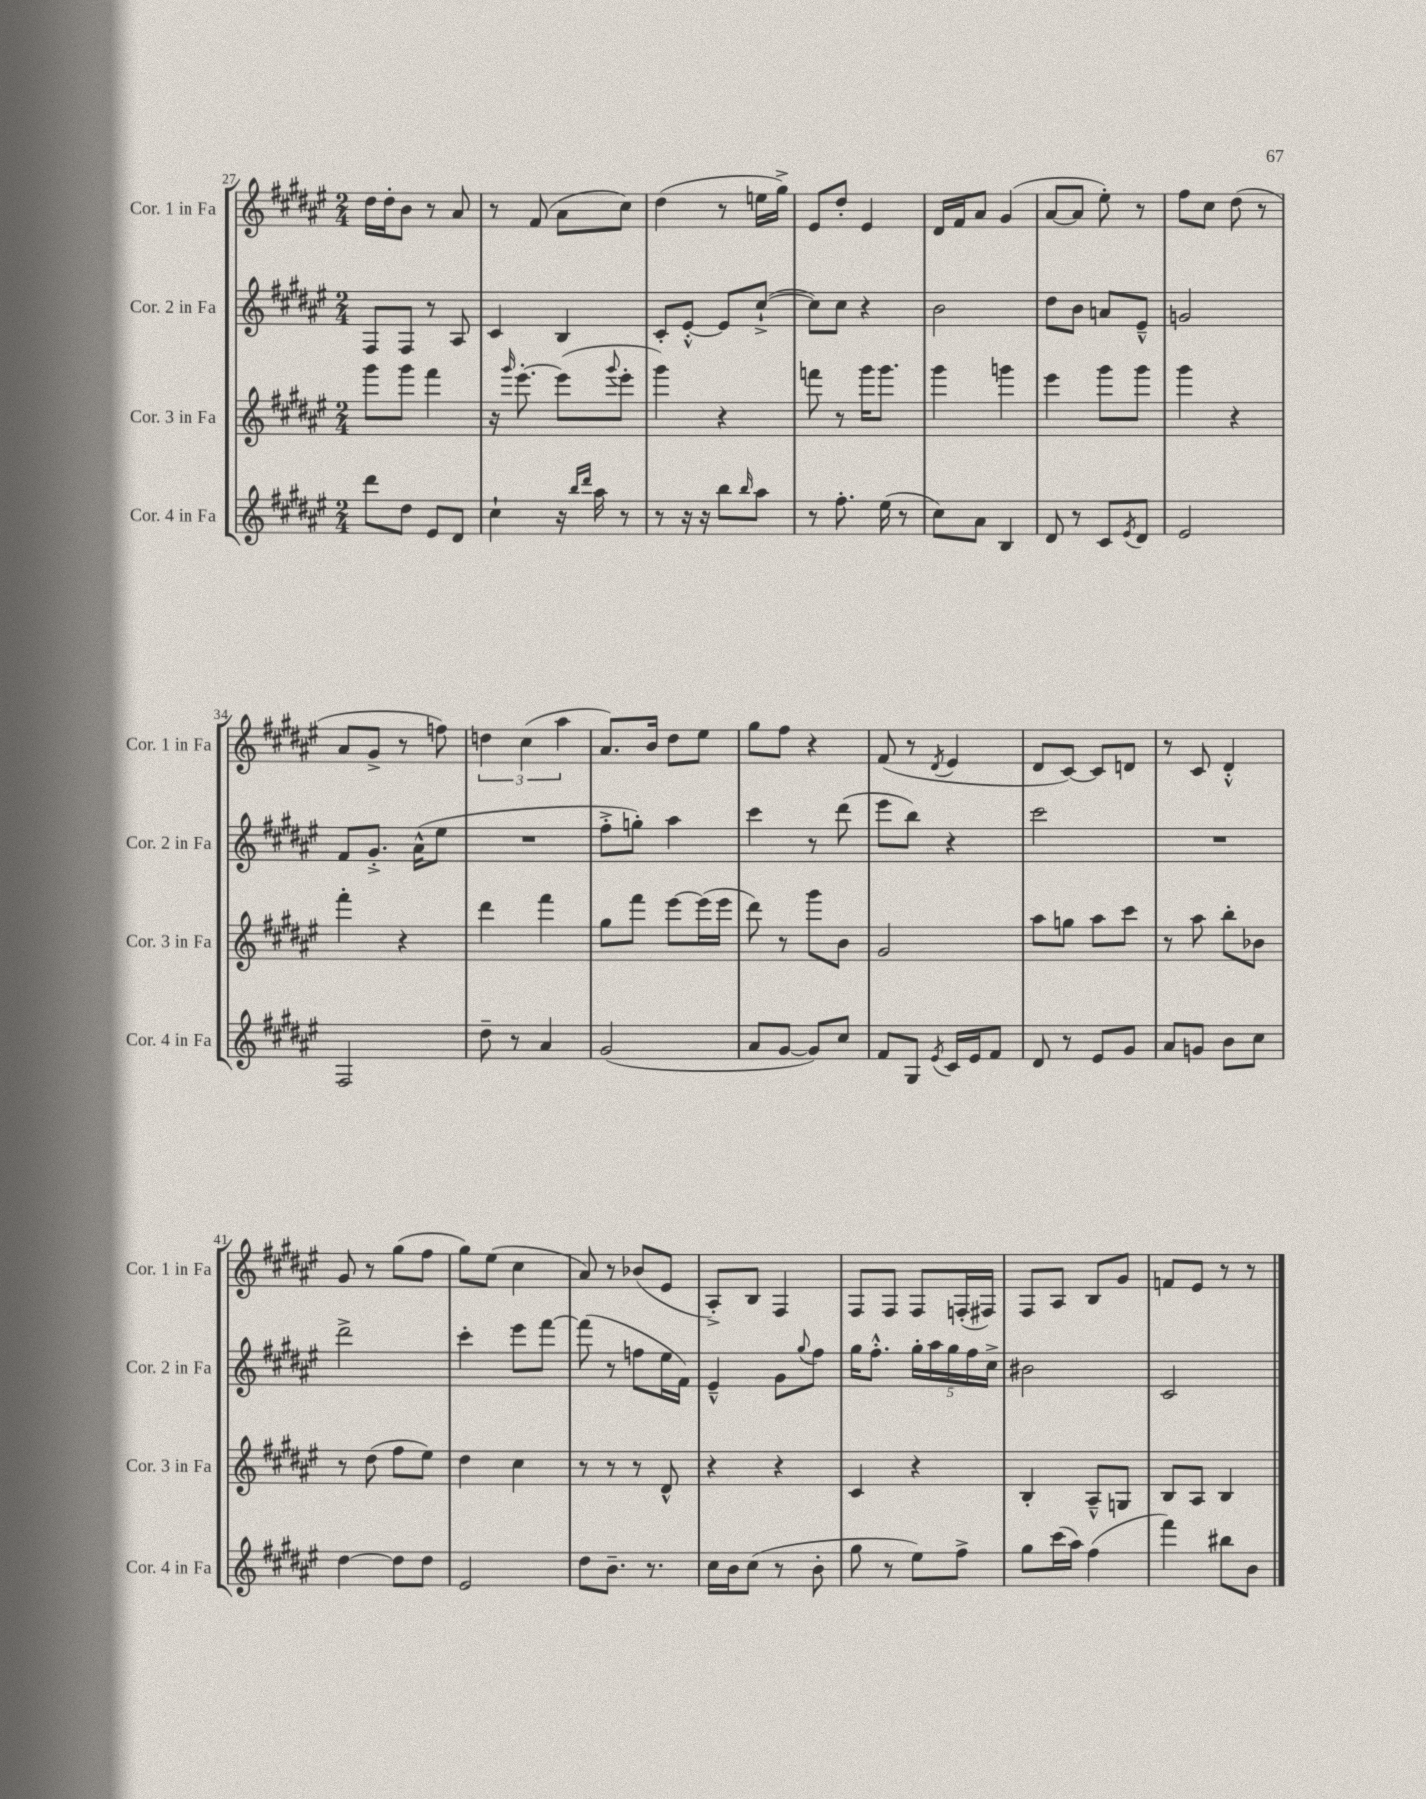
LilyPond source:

<<
\new StaffGroup <<
\new Staff = "s0" \with { instrumentName = "Cor. 1 in Fa" shortInstrumentName = "Cor. 1 in Fa" } {
    \clef treble \key fis \major \numericTimeSignature \time 2/4
    dis''16 dis''16-. b'8 r8 ais'8 |
    r8 fis'8( ais'8 cis''8) |
    dis''4( r8 e''16 gis''16->) |
    eis'8 dis''8-. eis'4 |
    dis'16 fis'16 ais'8 gis'4( |
    ais'8~ ais'8 eis''8-.) r8 |
    fis''8 cis''8 dis''8( r8 |
    ais'8 gis'8-> r8 f''8) |
    \tuplet 3/2 { d''4 cis''4( ais''4 } |
    ais'8.) b'16 dis''8 eis''8 |
    gis''8 fis''8 r4 |
    fis'8( r8 \acciaccatura { dis'8 } eis'4 |
    dis'8 cis'8~) cis'8 d'8 |
    r8 cis'8 dis'4-.-^ |
    gis'8 r8 gis''8( fis''8 |
    gis''8) eis''8( cis''4 |
    ais'8) r8 bes'8( eis'8 |
    ais8-.->) b8 fis4 |
    fis8 fis8 fis8 f16-.( fis16) |
    fis8 ais8 b8 gis'8 |
    f'8 eis'8 r8 r8 \bar "|." |
}
\new Staff = "s1" \with { instrumentName = "Cor. 2 in Fa" shortInstrumentName = "Cor. 2 in Fa" } {
    \clef treble \key fis \major \numericTimeSignature \time 2/4
    fis8 fis8 r8 ais8 |
    cis'4 b4 |
    cis'8-. eis'8~-.-^ eis'8 cis''8~-!->( |
    cis''8) cis''8 r4 |
    b'2 |
    dis''8 b'8 a'8 eis'8---^ |
    g'2 |
    fis'8 gis'8.-.-> ais'16-^( eis''8 |
    R2 |
    fis''8-.-> g''8-.) ais''4 |
    cis'''4 r8 dis'''8( |
    eis'''8 b''8) r4 |
    cis'''2 |
    R2 |
    dis'''2-> |
    cis'''4-. eis'''8 fis'''8~ |
    fis'''8( r8 f''8 eis''16 fis'16) |
    eis'4---^ gis'8 \appoggiatura { gis''8 } fis''8 |
    gis''16 fis''8.-.-^ \tuplet 5/4 { gis''16-. ais''16 gis''16 fis''16 cis''16-> } |
    bis'2 |
    cis'2 \bar "|." |
}
\new Staff = "s2" \with { instrumentName = "Cor. 3 in Fa" shortInstrumentName = "Cor. 3 in Fa" } {
    \clef treble \key fis \major \numericTimeSignature \time 2/4
    gis'''8 gis'''8 fis'''4 |
    r16 \grace { gis'''16 } eis'''8.~-. eis'''8( \appoggiatura { gis'''8 } eis'''8-. |
    gis'''4) r4 |
    f'''8 r8 gis'''16 gis'''8. |
    gis'''4 g'''4 |
    eis'''4 gis'''8 gis'''8 |
    gis'''4 r4 |
    fis'''4-. r4 |
    dis'''4 fis'''4 |
    gis''8 fis'''8 eis'''8~ eis'''16( eis'''16 |
    dis'''8) r8 gis'''8 b'8 |
    gis'2 |
    ais''8 g''8 ais''8 cis'''8 |
    r8 ais''8 b''8-. bes'8 |
    r8 dis''8( fis''8 eis''8) |
    dis''4 cis''4 |
    r8 r8 r8 dis'8-^ |
    r4 r4 |
    cis'4 r4 |
    b4-. ais8---^ g8 |
    b8 ais8 b4 \bar "|." |
}
\new Staff = "s3" \with { instrumentName = "Cor. 4 in Fa" shortInstrumentName = "Cor. 4 in Fa" } {
    \clef treble \key fis \major \numericTimeSignature \time 2/4
    dis'''8 dis''8 eis'8 dis'8 |
    cis''4-! r16 \grace { b''16 dis'''16 } ais''16 r8 |
    r8 r16 r16 b''8 \grace { b''16 } ais''8 |
    r8 fis''8.-. eis''16( r8 |
    cis''8) ais'8 b4 |
    dis'8 r8 cis'8 \acciaccatura { eis'8 } dis'8 |
    eis'2 |
    fis2 |
    dis''8-- r8 ais'4 |
    gis'2( |
    ais'8 gis'8~ gis'8) cis''8 |
    fis'8 gis8 \acciaccatura { eis'8 } cis'16 eis'16 fis'8 |
    dis'8 r8 eis'8 gis'8 |
    ais'8 g'8 b'8 cis''8 |
    dis''4~ dis''8 dis''8 |
    eis'2 |
    dis''8 b'8.-- r8. |
    cis''16 b'16 cis''8( r8 b'8-. |
    gis''8 r8 eis''8) fis''8-> |
    gis''8 cis'''16( ais''16) fis''4( |
    fis'''4) bis''8 b'8 \bar "|." |
}
>>
>>
\layout { \context { \Score currentBarNumber = #27 } }
